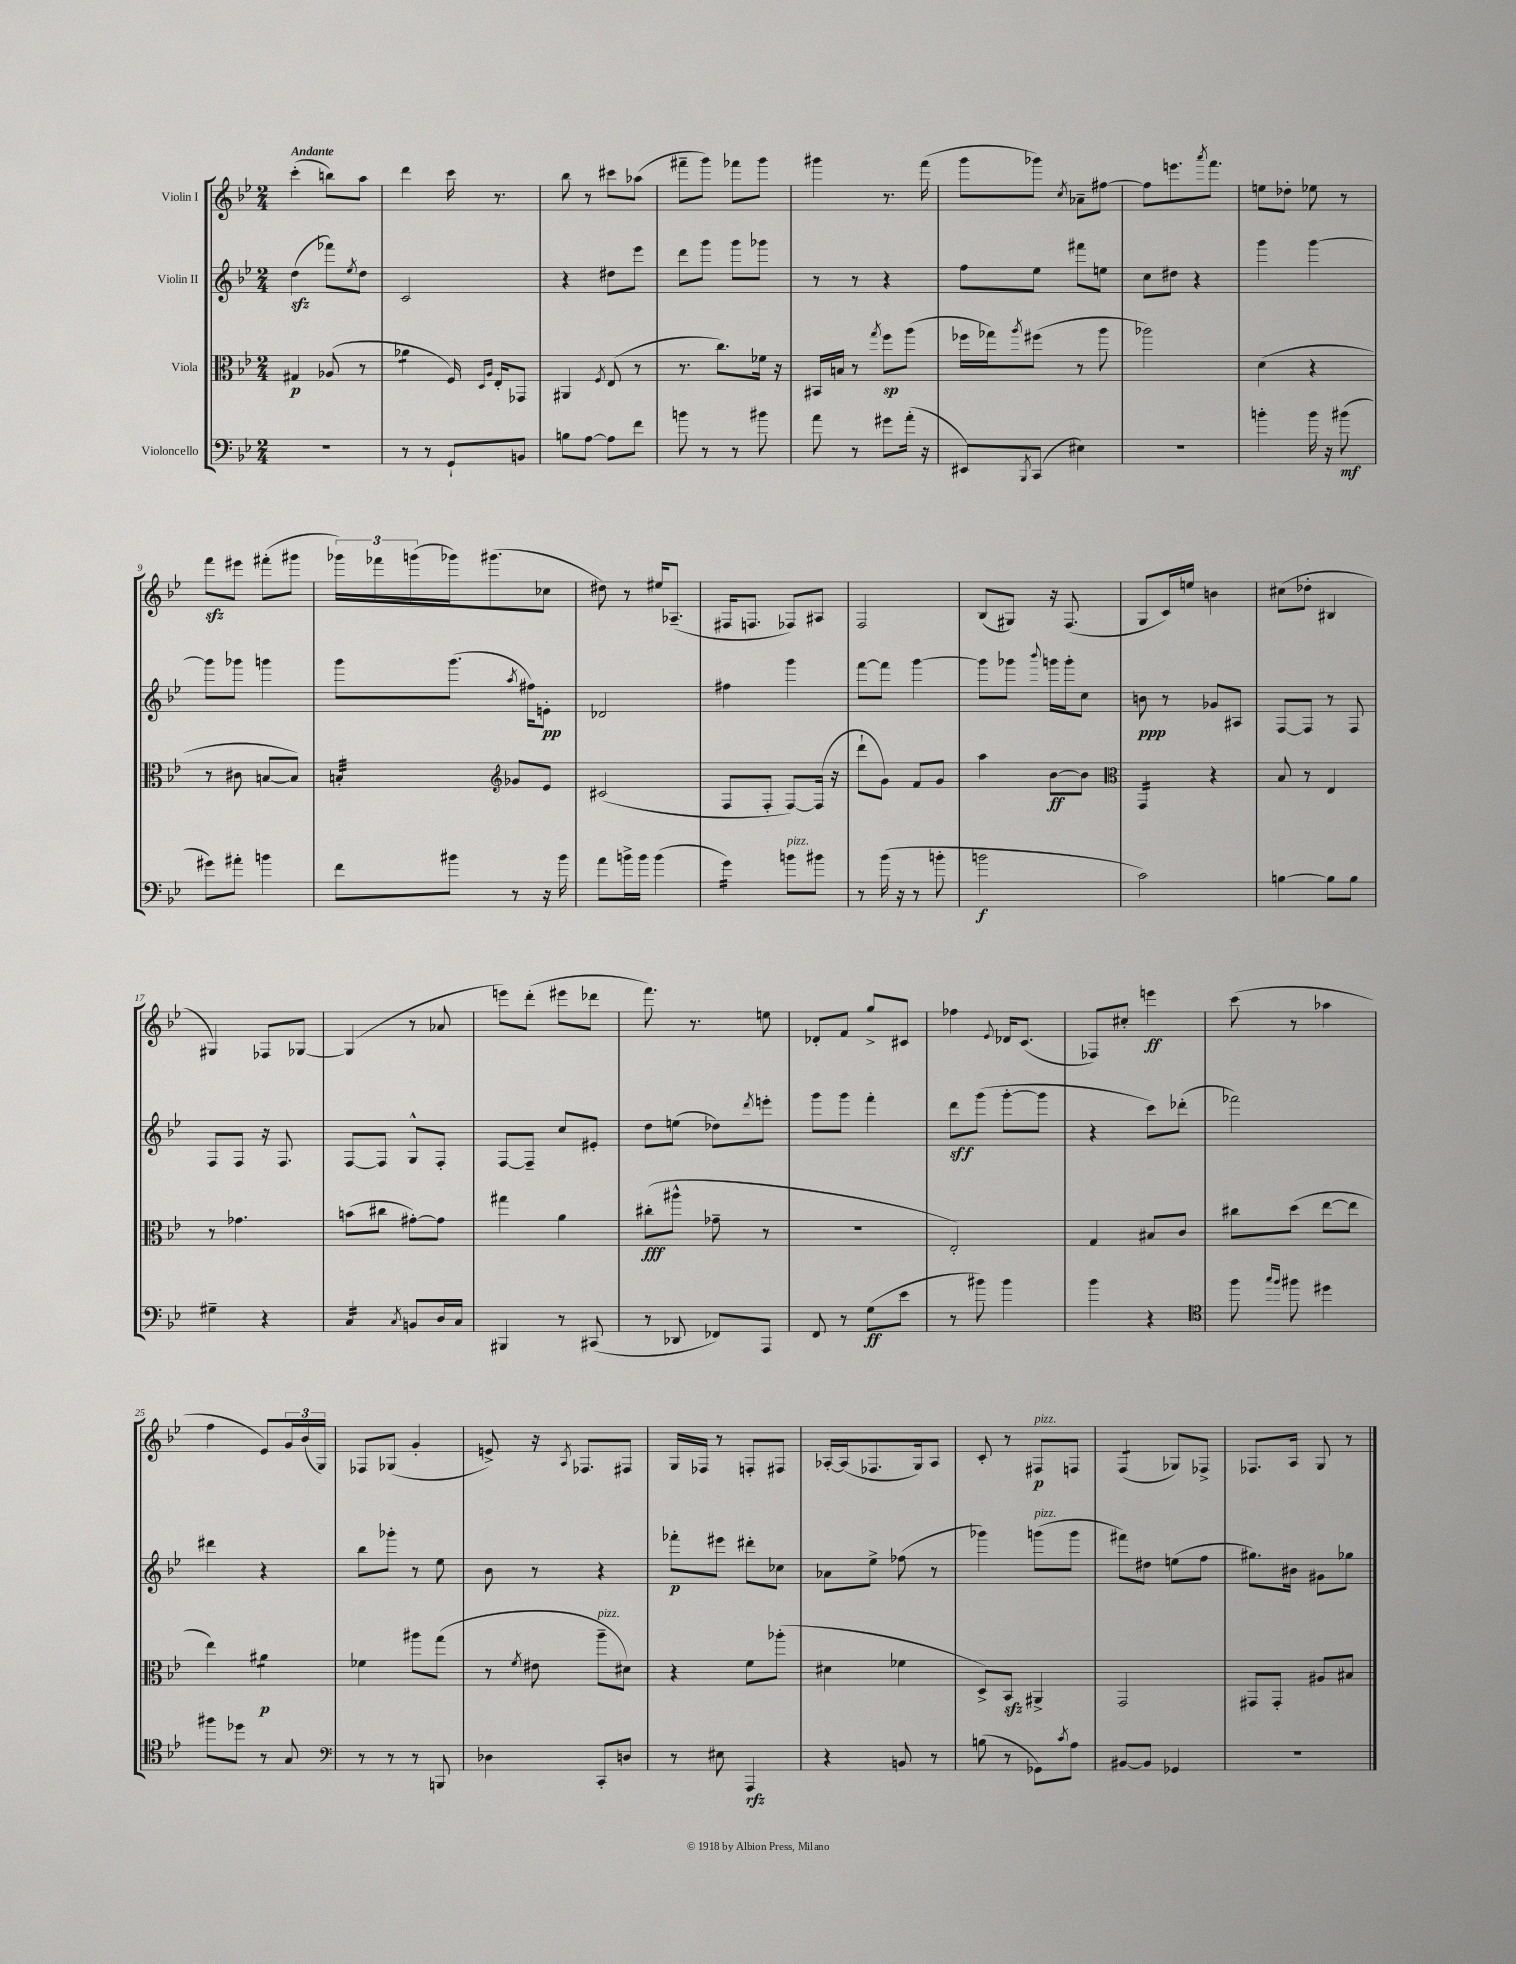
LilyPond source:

<<
\new StaffGroup <<
\new Staff = "s0" \with { instrumentName = "Violin I" } {
    \clef treble \key bes \major \numericTimeSignature \time 2/4 \tempo "Andante"
    c'''4-.( b''8) a''8 |
    d'''4 c'''16 r8. |
    bes''8 r8 cis'''8 aes''8( |
    fis'''8-- g'''8) fes'''8 g'''8 |
    gis'''4 r8. f'''16( |
    g'''8 ges'''8) \acciaccatura { c''8 } aes'8-- fis''8~ |
    fis''8 e'''8. \acciaccatura { a'''8 } f'''8. |
    e''8 des''8-. ees''8 r8 |
    f'''8\sfz eis'''8 fis'''8-.( gis'''8 |
    \tuplet 3/2 { ges'''16) fes'''16 g'''16( } ges'''16) gis'''8.( ces''8 |
    dis''8) r8 eis''16 aes8.--( |
    fis16 f8. fes8) ais8 |
    f2 |
    bes8( gis8) r16 f8.( |
    g8 c'16) e''16 b'4 |
    cis''8( des''8-. bis4 |
    gis4) fes8 ges8~ |
    ges4( r8 aes'8 |
    e'''8) d'''8-.( eis'''8 des'''8 |
    f'''8.) r8. e''8 |
    des'8-. f'8 g''8-> cis'8 |
    fes''4 \appoggiatura { ees'8 } des'16 c'8.( |
    fes8) cis''8-. e'''4\ff |
    c'''8( r8 aes''4 |
    f''4 ees'8) \tuplet 3/2 { g'16 bes'16( g16) } |
    fes8 ges8( g'4-. |
    e'8->) r16 \acciaccatura { a8 } fes8. fis8 |
    g16 fes16 r8 f8-. fis8 |
    aes16~-. aes16( fes8. g16) aes8 |
    c'8-. r8 fis8\p^\markup { \italic "pizz." } f8 |
    f4:8( ges8) fes8-> |
    fes8. a16 g8 r8 \bar "|." |
}
\new Staff = "s1" \with { instrumentName = "Violin II" } {
    \clef treble \key bes \major \numericTimeSignature \time 2/4
    d''4\sfz( fes'''8) \acciaccatura { ees''8 } d''8 |
    c'2 |
    r4 dis''8 ees'''8 |
    d'''8 g'''8 g'''8 ges'''8 |
    r8 r8 r4 |
    f''8 ees''8 fis'''8 e''8 |
    c''8 dis''8 r4 |
    g'''4 g'''4~ |
    g'''8 ges'''8 g'''4 |
    g'''8 g'''8.( \acciaccatura { a''8 } fis''16) e'8-.\pp |
    des'2 |
    fis''4 g'''4 |
    f'''8~ f'''8 g'''4~ |
    g'''8 ges'''8 \appoggiatura { bes'''8 } g'''16 g'''16-. c''8 |
    b'8\ppp r8 ges'8 ais8 |
    f8~ f8 r8 f8 |
    f8 f8 r16 f8. |
    f8~ f8 g8-^ f8-. |
    f8~ f8-- c''8 eis'8-. |
    d''8 e''8( des''8) \acciaccatura { d'''8 } e'''8-. |
    g'''8 g'''8 f'''4-. |
    d'''8\sff g'''8( g'''8~-. g'''8 |
    r4 c'''8) des'''8-.( |
    fes'''2) |
    dis'''4 r4 |
    bes''8 ges'''8-. r8 ees''8 |
    bes'8 r8 r4 |
    fes'''8-.\p eis'''8 dis'''8-. ces''8 |
    aes'8 ees''8-> fes''8( r8 |
    ges'''4) g'''8^\markup { \italic "pizz." }( g'''8 |
    fis'''8) dis''8 e''8( f''8 |
    gis''8.) bis'16 gis'8 ges''8 \bar "|." |
}
\new Staff = "s2" \with { instrumentName = "Viola" } {
    \clef alto \key bes \major \numericTimeSignature \time 2/4
    gis4\p aes8( r8 |
    aes'4:8 f16) \grace { d16 a16 } ees16-. ges,8 |
    ais,4 \acciaccatura { f8 } ees8( r8 |
    r8. c''8.) fes'16 r16 |
    bis,16 b16 r8 \acciaccatura { g''8 } f''8\sp a''8( |
    fes''16 ges''16) \acciaccatura { a''8 } fis''8( r8 a''8 |
    aes''2) |
    d'4( r4 |
    r8 cis'8 b8~ b8) |
    b4:32-. \clef treble ges'8 ees'8 |
    cis'2( |
    f8 f8-. f8~) f16( r16 |
    d'''8-! g'8) f'8 g'8 |
    a''4 bes'8~\ff bes'8 |
    \clef alto g,4:16 r4 |
    bes8 r8 ees4 |
    r8 ges'4. |
    b'8( cis''8 gis'8~-.) gis'8 |
    gis''4 a'4 |
    cis''8-.\fff( ais''8-^ ges'8-- r8 |
    r2 |
    ees2-.) |
    g4 bis8 c'8 |
    cis''8 d''8( ees''8~ ees''8 |
    ees''4) ais'4:8\p |
    fes'4 ais''8 g''8( |
    r8 \acciaccatura { f'8 } eis'8 a''8--^\markup { \italic "pizz." } dis'8) |
    r4 f'8 aes''8-.( |
    dis'4 fes'4 |
    d8->) bes,8\sfz ais,4-> |
    g,2 |
    gis,8 gis,8-. ais8 bis8 \bar "|." |
}
\new Staff = "s3" \with { instrumentName = "Violoncello" } {
    \clef bass \key bes \major \numericTimeSignature \time 2/4
    R2 |
    r8 r8 g,8-! b,8 |
    b8 a8~ a8 f'8 |
    b'8 r8 r8 bis'8 |
    a'8 r8 gis'8 a'16-.( r16 |
    eis,8) \acciaccatura { bes,,8 } c,8( eis4) |
    R2 |
    b'4-. b'16 r16 bis'8\mf( |
    gis'8) ais'8-. b'4 |
    f'8 bis'8 r8 r16 bis'16 |
    a'8 b'16-> b'16 b'4( |
    g'4:16) b'8^\markup { \italic "pizz." } bis'8 |
    r8 bes'16( r16 r8 b'8-. |
    b'2\f |
    c'2) |
    b4~ b8 b8 |
    gis4-- r4 |
    c4:16 \acciaccatura { c8 } b,8 d16 c16 |
    bis,,4 r8 cis,8( |
    r8 des,8 fes,8) a,,8 |
    f,8 r8 g8\ff( ees'8 |
    r8 bis'8) bis'4 |
    bes'4 r4 |
    \clef tenor f''8 \grace { g''16 f''16 } fis''8 dis''4 |
    fis''8 des''8 r8 g8 |
    \clef bass r8 r8 r8 b,,8 |
    des4 c,8-. d8 |
    r8 eis8 a,,4\rfz |
    r4 b,8 r8 |
    b8( r8 ges,8) \acciaccatura { c'8 } a8 |
    bis,8~ bis,8 ges,4 |
    r2 \bar "|." |
}
>>
>>
